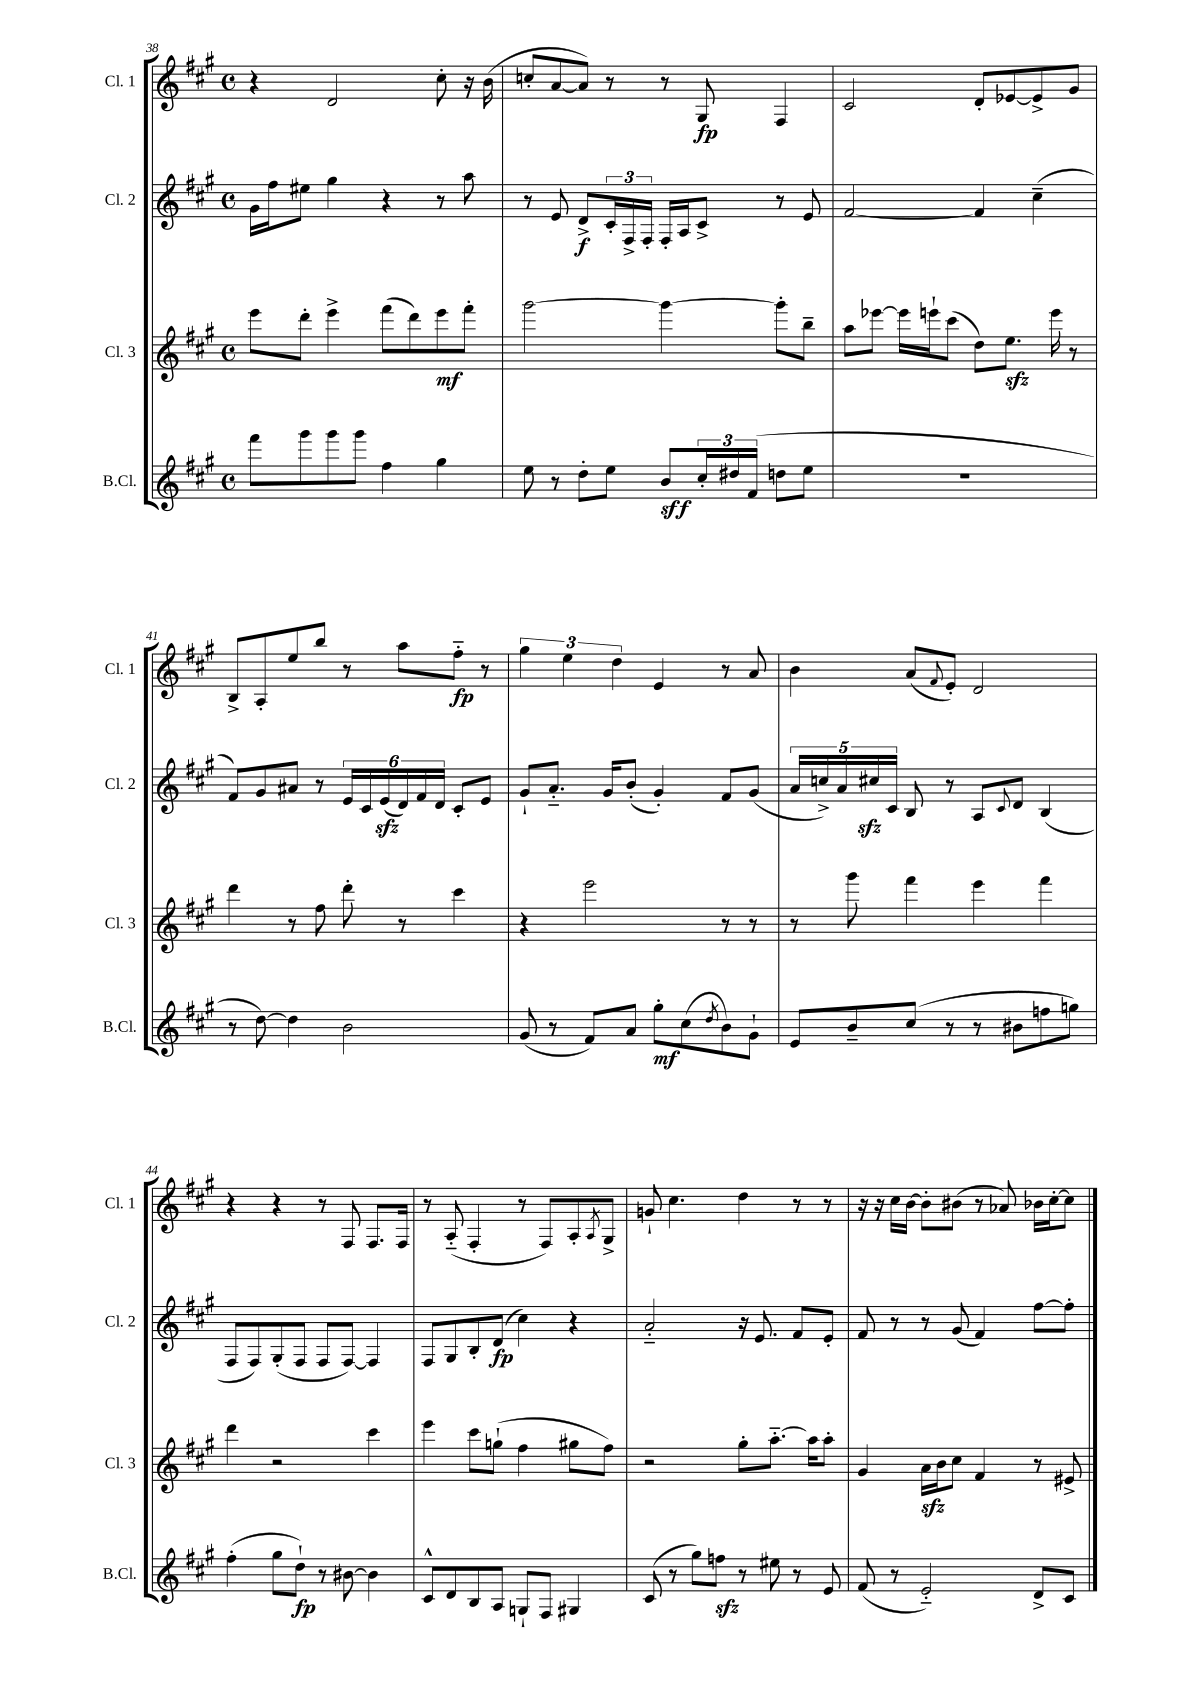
<<
\new StaffGroup <<
\new Staff = "s0" \with { instrumentName = "Cl. 1" shortInstrumentName = "Cl. 1" } {
    \clef treble \key a \major \defaultTimeSignature \time 4/4
    r4 d'2 cis''8-. r16 b'16( |
    c''8-. a'8~ a'8) r8 r8 gis8\fp fis4 |
    cis'2 d'8-. ees'8~ ees'8-> gis'8 |
    b8-> a8-. e''8 b''8 r8 a''8 fis''8-_\fp r8 |
    \tuplet 3/2 { gis''4 e''4 d''4 } e'4 r8 a'8 |
    b'4 a'8( \appoggiatura { fis'8 } e'8-.) d'2 |
    r4 r4 r8 fis8 fis8. fis16 |
    r8 a8-_( fis4-. r8 fis8) a8-. \acciaccatura { a8 } gis8-> |
    g'8-! cis''4. d''4 r8 r8 |
    r16 r16 cis''16 b'16~ b'8-. bis'8( r8 aes'8) bes'16 cis''16~-. cis''8 \bar "|." |
}
\new Staff = "s1" \with { instrumentName = "Cl. 2" shortInstrumentName = "Cl. 2" } {
    \clef treble \key a \major \defaultTimeSignature \time 4/4
    gis'16 fis''16 eis''8 gis''4 r4 r8 a''8 |
    r8 e'8 d'8->\f \tuplet 3/2 { cis'16-. fis16-> fis16-. } fis16-. a16 cis'8-> r8 e'8 |
    fis'2~ fis'4 cis''4--( |
    fis'8) gis'8 ais'8 r8 \tuplet 6/4 { e'16 cis'16 e'16\sfz( d'16) fis'16 d'16 } cis'8-. e'8 |
    gis'8-! a'8.-_ gis'16 b'8-.( gis'4-.) fis'8 gis'8( |
    \tuplet 5/4 { a'16 c''16->) a'16 cis''16\sfz cis'16 } b8 r8 a8 \appoggiatura { cis'8 } d'8 b4( |
    fis8 fis8) gis8-.( fis8 fis8 fis8~) fis4 |
    fis8 gis8 b8-. d'8\fp( cis''4) r4 |
    a'2-_ r16 e'8. fis'8 e'8-. |
    fis'8 r8 r8 gis'8( fis'4) fis''8~ fis''8-. \bar "|." |
}
\new Staff = "s2" \with { instrumentName = "Cl. 3" shortInstrumentName = "Cl. 3" } {
    \clef treble \key a \major \defaultTimeSignature \time 4/4
    e'''8 d'''8-. e'''4-> fis'''8( d'''8) e'''8\mf fis'''8-. |
    gis'''2~ gis'''4~ gis'''8-. b''8-- |
    a''8 ees'''8~ ees'''16 e'''16-! cis'''8( d''8) e''8.\sfz e'''16 r8 |
    d'''4 r8 fis''8 d'''8-. r8 cis'''4 |
    r4 e'''2 r8 r8 |
    r8 gis'''8 fis'''4 e'''4 fis'''4 |
    d'''4 r2 cis'''4 |
    e'''4 cis'''8 g''8-!( fis''4 gis''8 fis''8) |
    r2 gis''8-. a''8.~-_ a''16 a''8-. |
    gis'4 a'16\sfz b'16 cis''8 fis'4 r8 eis'8-> \bar "|." |
}
\new Staff = "s3" \with { instrumentName = "B.Cl." shortInstrumentName = "B.Cl." } {
    \clef treble \key a \major \defaultTimeSignature \time 4/4
    fis'''8 gis'''8 gis'''8 gis'''8 fis''4 gis''4 |
    e''8 r8 d''8-. e''8 b'8\sff \tuplet 3/2 { cis''16-. dis''16 fis'16( } d''8 e''8 |
    R1 |
    r8 d''8~) d''4 b'2 |
    gis'8( r8 fis'8) a'8 gis''8-.\mf cis''8( \acciaccatura { d''8 } b'8) gis'8-! |
    e'8 b'8-- cis''8( r8 r8 bis'8 f''8 g''8) |
    fis''4-.( gis''8 d''8-!\fp) r8 bis'8~ bis'4 |
    cis'8-^ d'8 b8 a8 g8-! fis8 gis4 |
    cis'8( r8 gis''8) f''8\sfz r8 eis''8 r8 e'8 |
    fis'8( r8 e'2-_) d'8-> cis'8 \bar "|." |
}
>>
>>
\layout { \context { \Score currentBarNumber = #38 } }
